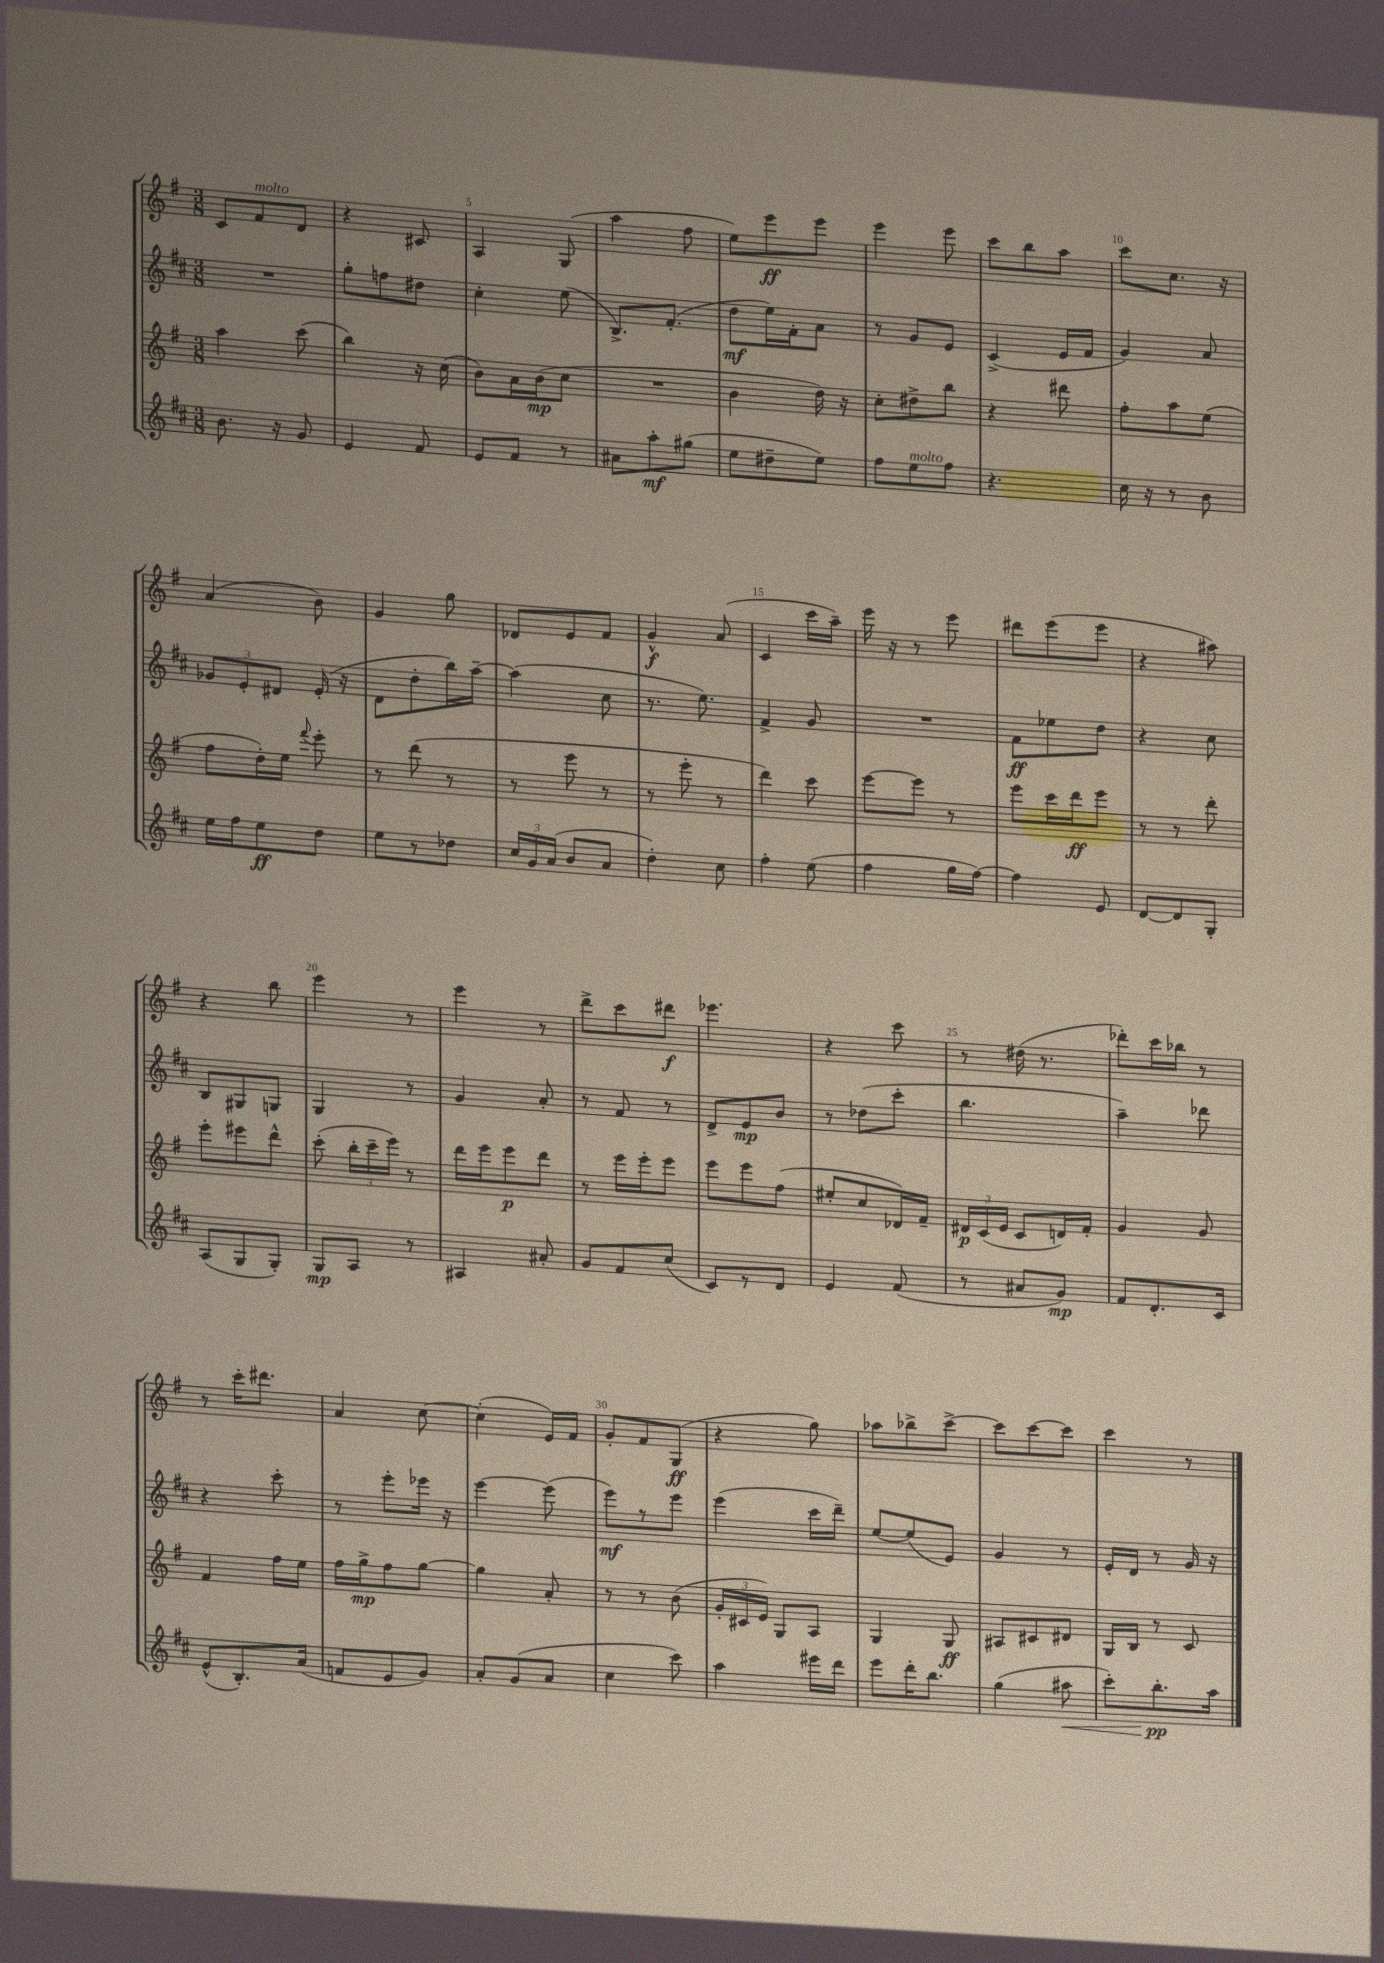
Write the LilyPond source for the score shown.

<<
\new StaffGroup <<
\new Staff = "s0" {
    \clef treble \key g \major \numericTimeSignature \time 3/8
    \autoBeamOff c'8[ fis'8^\markup { \italic "molto" } d'8] |
    r4 cis'8 |
    a4 g8( |
    a''4 fis''8 |
    e''8[) e'''8\ff e'''8] |
    e'''4 e'''8 |
    c'''8[ b''8 a''8] |
    c'''8[ c''8.] r16 |
    a'4( b'8) |
    g'4 g''8 |
    des'8[ e'8 fis'8] |
    g'4-^\f a'8( |
    c'4 c'''16[ a''16]--) |
    e'''16 r16 r8 e'''8 |
    dis'''8[ e'''8( e'''8] |
    r4 ais''8) |
    r4 b''8 |
    e'''4 r8 |
    e'''4 r8 |
    d'''8[-> c'''8 dis'''8]\f |
    ees'''4. |
    r4 c'''8 |
    r8 dis''16( r8. |
    des'''8[-.) c'''16 bes''16] r8 |
    r8 c'''16[-. dis'''8.] |
    a'4 c''8~ |
    c''4-.( e'16[) fis'16] |
    g'8[-. fis'8 g8]\ff( |
    r4 g''8) |
    aes''8[ bes''8-> c'''8]~-> |
    c'''8[ c'''8~ c'''8] |
    c'''4 r8 \bar "|." |
}
\new Staff = "s1" {
    \clef treble \key d \major \numericTimeSignature \time 3/8
    \autoBeamOff R4. |
    g''8[-. f''8 dis''8] |
    cis''4-. e''8( |
    b8.[->) fis'8.]-.( |
    d''8[\mf e''16) fis'16-. a'8] |
    r8 g'8[ e'8] |
    cis'4->( e'16[ fis'16] |
    g'4) a'8 |
    \tuplet 3/2 { ges'8[ e'8-. dis'8] } e'16-.( r16 |
    d'8[ d''8-. b''16) a''16]~-- |
    a''4( cis''8 |
    r8. e''8.) |
    fis'4-> g'8 |
    R4. |
    fis'8[\ff ees''8 d''8] |
    r4 cis''8 |
    b8[ gis8 g8] |
    g4 r8 |
    g'4 a'8-. |
    r8 fis'8 r8 |
    d'8[-> e'8\mp b'8] |
    r8 des''8[( cis'''8]-. |
    b''4. |
    a''4--) des'''8 |
    r4 cis'''8-. |
    r8 e'''8[-. ees'''16] r16 |
    e'''4~ e'''8( |
    e'''8[\mf) r8 e'''8] |
    e'''4( cis'''16[ d'''16]--) |
    e''8[~ e''8( e'8]) |
    g'4 r8 |
    e'16[-. d'16] r8 g'16 r16 \bar "|." |
}
\new Staff = "s2" {
    \clef treble \key g \major \numericTimeSignature \time 3/8
    \autoBeamOff a''4 c'''8( |
    b''4) r16 c''16( |
    b'8[) a'16 b'16\mp( c''8] |
    R4. |
    b'4 d''16) r16 |
    c''8[-. dis''8-> b''8] |
    r4 dis'''8 |
    fis''8[-. a''8 e''8]( |
    fis''8[ d''16-.) e''16] \appoggiatura { fis'''8 } e'''8-. |
    r8 d'''8( r8 |
    r8 e'''8 r8 |
    r8 e'''8-. r8 |
    d'''4) c'''8 |
    e'''8[~ e'''8] r8 |
    e'''8[ c'''16 d'''16\ff e'''8] |
    r8 r8 d'''8-. |
    e'''8[-. eis'''8 d'''8]-^ |
    c'''8-.( \tuplet 3/2 { b''16[-. c'''16-- e'''16]) } r8 |
    d'''16[ e'''16 e'''8\p d'''8] |
    r8 e'''16[ e'''16-. e'''8] |
    e'''8[ e'''8 fis''8]( |
    eis''8[-. c''8 des'16) fis'16]-- |
    \tuplet 3/2 { dis'16[\p c'16( e'16] } c'8[ d'16) fis'16]-. |
    g'4 g'8 |
    fis'4 fis''16[ e''16] |
    fis''16[ g''16->\mp fis''8 g''8]~ |
    g''4 a'8-. |
    r8 r8 b'8( |
    \tuplet 3/2 { g'16[-. cis'16 e'16]) } g8[ a8] |
    g4 g8\ff |
    ais8[ cis'8 dis'8] |
    g16[ b16] r8 c'8 \bar "|." |
}
\new Staff = "s3" {
    \clef treble \key d \major \numericTimeSignature \time 3/8
    \autoBeamOff b'8. r16 g'8 |
    e'4 fis'8 |
    e'8[ fis'8] r8 |
    ais'8[ a''8-.\mf gis''8]( |
    e''8[ dis''8-- e''8]) |
    fis''8[ e''8^\markup { \italic "molto" } fis''8] |
    r4. |
    cis''16 r16 r8 b'8 |
    e''16[ fis''16 e''8\ff d''8] |
    e''8[ r8 des''8] |
    \tuplet 3/2 { cis''16[ g'16 a'16]( } b'8[ a'8] |
    d''4-.) cis''8 |
    fis''4-. e''8( |
    fis''4 g''16[ fis''16]~) |
    fis''4 e'8 |
    d'8[~ d'8 g8]-. |
    a8[( g8 g8]-.) |
    g8[\mp a8] r8 |
    ais4 ais'8-. |
    g'8[ fis'8 cis''8]( |
    cis'8[) r8 d'8] |
    e'4 fis'8( |
    r8 ais'8[ g'8]\mp) |
    fis'8[ d'8.-. cis'16] |
    e'8[-^( b8.-.) a'16]( |
    f'8[ e'8 g'8]) |
    a'8[-. g'8( a'8] |
    cis''4 cis'''8) |
    a''4 eis'''16[ d'''16] |
    e'''8[ d'''16-. b''8.] |
    g''4( ais''8\< |
    cis'''8[-.) b''8.-.\pp\! a''16] \bar "|." |
}
>>
>>
\layout { \context { \Score currentBarNumber = #3 \override BarNumber.break-visibility = ##(#f #t #t) barNumberVisibility = #(every-nth-bar-number-visible 5) } }
